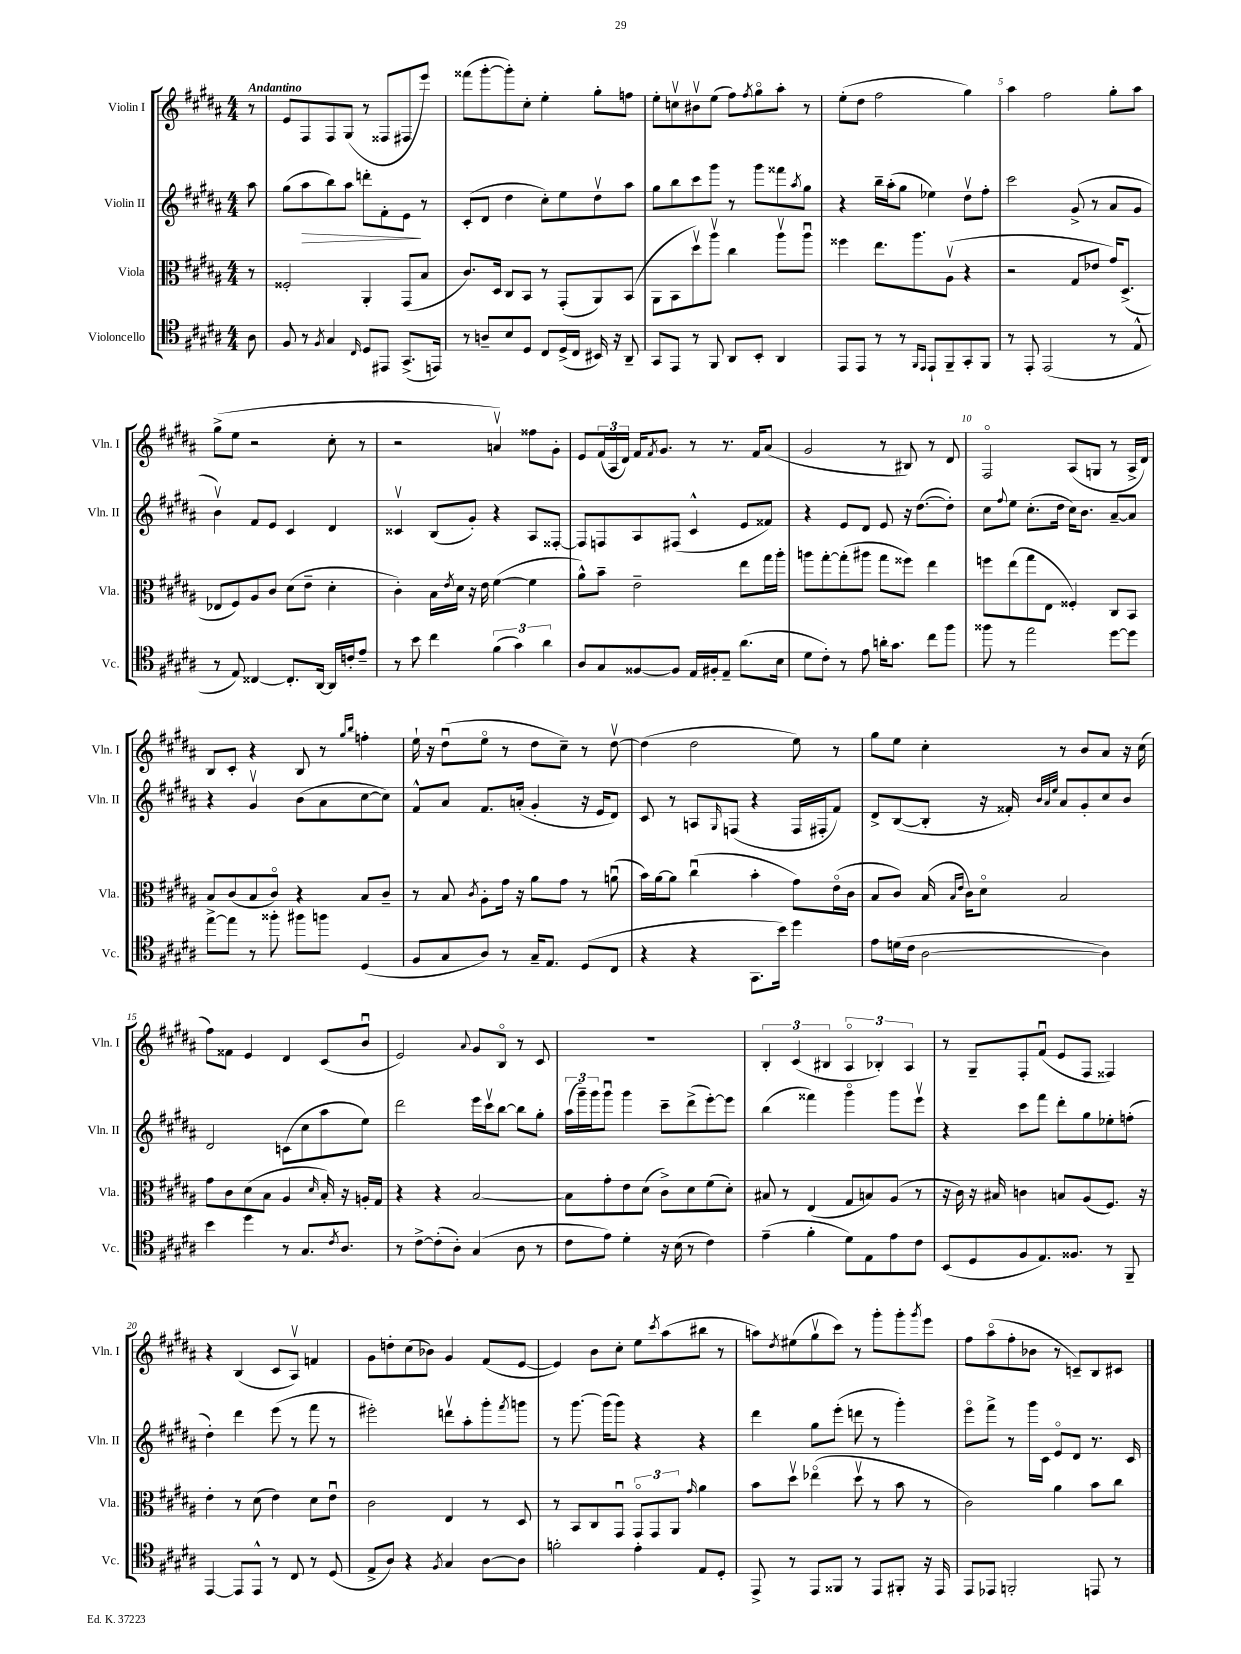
<<
\new StaffGroup <<
\new Staff = "s0" \with { instrumentName = "Violin I" shortInstrumentName = "Vln. I" } {
    \clef treble \key b \major \numericTimeSignature \time 4/4 \partial 8 \tempo "Andantino"
    r8 |
    e'8 fis8 fis8 gis8( r8 fisis8 fis8 e'''8) |
    fisis'''8( gis'''8~-. gis'''8-.) cis''8-. e''4-. gis''8-. f''8 |
    e''8-. c''8\upbow bis'8\upbow e''8( fis''8) \acciaccatura { fis''8 } gis''8\flageolet ais''8-. r8 |
    e''8-.( dis''8 fis''2 gis''4) |
    ais''4 fis''2 gis''8-. ais''8 |
    gis''8->( e''8 r2 cis''8-. r8 |
    r2 a'4\upbow) fisis''8 gis'8-. |
    e'8 \tuplet 3/2 { fis'16( ais16 dis'16) } fis'16 \acciaccatura { fis'8 } gis'8. r8 r8. fis'16 ais'8( |
    gis'2 r8 bis8) r8 dis'8 |
    fis2\flageolet ais8( g8 r8 ais16-> dis'16) |
    b8 cis'8-. r4 b8 r8 \grace { gis''16 b''16 } f''4-. |
    e''16-! r16 dis''8\downbow( e''8\flageolet r8 dis''8 cis''8--) r8 dis''8~\upbow |
    dis''4( dis''2 e''8) r8 |
    gis''8 e''8 cis''4-. r8 b'8 ais'8 r16 cis''16( |
    fis''8) fisis'8 e'4 dis'4 cis'8( b'8\downbow |
    e'2) \appoggiatura { ais'8 } gis'8 b8\flageolet r8 cis'8 |
    R1 |
    \tuplet 3/2 { b4-. cis'4( bis4 } \tuplet 3/2 { ais4\flageolet bes4-.) ais4 } |
    r8 gis8-- fis8-. fis'8\downbow( e'8 fis8 fisis4) |
    r4 b4( cis'8 ais8\upbow) f'4 |
    gis'8 d''8-. cis''8( bes'8) gis'4 fis'8( e'8~ |
    e'4) b'8 cis''8-. e''8 \acciaccatura { cis'''8 } ais''8( bis''8 r8 |
    a''8) \acciaccatura { dis''8 } eis''8( gis''8\upbow cis'''8) r8 gis'''8-. gis'''8-. \acciaccatura { gis'''8 } e'''8 |
    fis''8 ais''8\flageolet( fis''8-. bes'8 r8 c'8--) b8 cis'8 \bar "|." |
}
\new Staff = "s1" \with { instrumentName = "Violin II" shortInstrumentName = "Vln. II" } {
    \clef treble \key b \major \numericTimeSignature \time 4/4 \partial 8
    ais''8 |
    gis''8( ais''8\> b''8) ais''8 d'''8-. fis'8-. e'8\! r8 |
    cis'8-.( dis'8 dis''4 cis''8-.) e''8 dis''8\upbow ais''8 |
    gis''8 b''8 cis'''8 gis'''8 r8 gis'''8 fisis'''8 \acciaccatura { ais''8 } gis''8 |
    r4 b''16-- ais''16-.( gis''8 ees''4) dis''8\upbow fis''8-. |
    cis'''2 gis'8->( r8 ais'8 gis'8 |
    b'4\upbow) fis'8 e'8 cis'4 dis'4 |
    cisis'4\upbow b8( gis'8-.) r4 ais8 fisis8~-. |
    fisis8 f8 ais8 fis8( cis'4-^ e'8 fisis'8) |
    r4 e'8 dis'8 e'8 r16 dis''8.~( dis''8-.) |
    cis''8 \appoggiatura { fis''8 } e''8 cis''8.-.( dis''16 cis''16) b'8. ais'8~-- ais'8 |
    r4 gis'4\upbow b'8( ais'8 cis''8~ cis''8) |
    fis'8-^ ais'8 fis'8. a'16-.( gis'4-. r16 e'16 dis'8) |
    cis'8 r8 a8 \grace { gis16 } f8( r4 f16 fis16-. fis'8) |
    dis'8-> b8~( b8-. r16 fisis'16-.) \grace { b'32 ais'32 e''32 } ais'8 gis'8-. cis''8 b'8 |
    dis'2 c'8( cis''8 ais''8 e''8) |
    dis'''2 e'''16 cis'''16\upbow b''8~ b''8 gis''8-. |
    \tuplet 3/2 { ais''16( gis'''16--) gis'''16 } gis'''8\downbow gis'''4 cis'''8-- dis'''8->( e'''8~-.) e'''8 |
    b''4( fisis'''4) gis'''4\flageolet gis'''8 e'''8\upbow |
    r4 cis'''8 fis'''8 dis'''8-. gis''8 ees''8-. f''8-.( |
    dis''4-.) dis'''4 e'''8( r8 fis'''8 r8 |
    eis'''2-.) d'''8\upbow ais''8-. gis'''8-. \acciaccatura { fis'''8 } g'''8 |
    r8 gis'''8.~ gis'''16( gis'''8) r4 r4 |
    dis'''4 gis''8 e'''8-.( d'''8 r8 gis'''4-.) |
    e'''8\flageolet fis'''8-> r8 gis'''16 cis'16 e'8\flageolet dis'8 r8. cis'16 \bar "|." |
}
\new Staff = "s2" \with { instrumentName = "Viola" shortInstrumentName = "Vla." } {
    \clef alto \key b \major \numericTimeSignature \time 4/4 \partial 8
    r8 |
    fisis2-. ais,4-. gis,8( b8 |
    cis'8.) dis16 cis8 b,8 r8 gis,8-.( ais,8) b,8( |
    ais,8 b,8 dis''8\upbow) ais''8\upbow cis''4 ais''8\upbow ais''8\downbow |
    fisis''4 e''8. ais''8. ais8\upbow( r4 |
    r2 gis8 ees'8 gis'16) dis8.->( |
    ees8 fis8) ais8 cis'8 dis'8( e'8-- dis'4-. |
    cis'4-.) b16 \acciaccatura { e'8 } dis'16 r16 e'16 fis'4~( fis'4 |
    ais'8-^) b'8-- e'2-- e''8 gis''16 ais''16-. |
    a''8 gis''8~-. gis''8-.( ais''8 gis''8 fisis''8) e''4 |
    f''8 e''8( gis''8 e8 fisis4-.) cis8 b,8 |
    b8 cis'8( b8 cis'8\flageolet) r4 b8 cis'8-- |
    r8 b8 \acciaccatura { cis'8 } ais8-. gis'16 r16 ais'8 gis'8 r8 a'8\downbow( |
    b'16) ais'16~ ais'8 cis''4\downbow( b'4-. gis'8) e'16\flageolet( cis'16 |
    b8 cis'8) b16( \grace { b16 e'16 } cis'16) dis'8\flageolet b2 |
    gis'8 cis'8 dis'8( b8 ais4 \grace { dis'16 } b16-.) r16 a16-. gis16 |
    r4 r4 b2~ |
    b8 gis'8-. e'8 dis'8( cis'8->) dis'8 fis'8( dis'8-.) |
    bis8 r8 e4( gis8 b8) ais8( r8 |
    r16 cis'16) r16 bis16 c'4 b8 ais8( fis8.) r16 |
    e'4-. r8 dis'8( e'4) dis'8 e'8\downbow |
    cis'2 e4 r8 dis8 |
    r8 b,8 cis8 gis,8\downbow \tuplet 3/2 { gis,8\flageolet gis,8 ais,8 } \grace { gis'16 } ais'4 |
    b'8 dis''8\upbow ees''4\flageolet( dis''8\upbow r8 b'8 r8 |
    cis'2) ais'4 b'8 cis''8 \bar "|." |
}
\new Staff = "s3" \with { instrumentName = "Violoncello" shortInstrumentName = "Vc." } {
    \clef tenor \key b \major \numericTimeSignature \time 4/4 \partial 8
    ais8 |
    fis8 r8 \acciaccatura { fis8 } gis4 \grace { cis16 } dis8 eis,8 gis,8.->( e,16) |
    r8 a8-- b8 dis8 cis8 dis16->( cis16 bis,16) r16 ais,8-- |
    gis,8 e,8 r8 fis,8 ais,8 b,8-. ais,4 |
    e,8 e,8 r8 r8 \grace { fis,16 e,16 } e,8-! fis,8-- gis,8-. fis,8 |
    r8 e,8-. e,2( r8 e8-^ |
    r8 e8) cisis4~ cisis8.-. ais,16~ ais,16 c'16-. e'8-- |
    r8 b'8 cis''4 \tuplet 3/2 { fis'4( gis'4) ais'4 } |
    ais8 gis8 fisis8~ fisis8 e16 fis16-. e8-- ais'8.( b16 |
    dis'8 cis'8-.) r8 e'8 a'16-. gis'8. cis''8 fis''8 |
    fisis''8 r8 e''2 dis''8~ dis''8 |
    e''8~-> e''8 r8 fisis''8-. fis''8 f''8 dis4( |
    fis8 gis8 ais8) r8 gis16-- e8. dis8( cis8 |
    r4 r4 gis,8. b'16) dis''4 |
    e'8 d'16( cis'16 ais2~ ais4) |
    b'4 dis''4 r8 gis8. \acciaccatura { cis'8 } ais8. |
    r8 cis'8~-> cis'8-.( ais8-.) gis4( ais8 r8 |
    cis'8 e'8) dis'4-. r16 b16( r8 cis'4) |
    e'4--( fis'4-. dis'8) e8 e'8 cis'8 |
    b,8( dis8 fis8 e8.) fisis8. r8 fis,8-- |
    e,4~ e,8 e,8-^ r8 cis8 r8 dis8( |
    e8-> ais8) r4 \acciaccatura { fis8 } gis4 ais8~ ais8 |
    f'2-. e'4-. e8 dis8-. |
    e,8-> r8 e,8 fisis,8 r8 e,8 fis,8-. r16 e,16 |
    e,8 ees,8 f,2-. e,8 r8 \bar "|." |
}
>>
>>
\layout { \context { \Score \override BarNumber.break-visibility = ##(#f #t #t) barNumberVisibility = #(every-nth-bar-number-visible 5) } }
